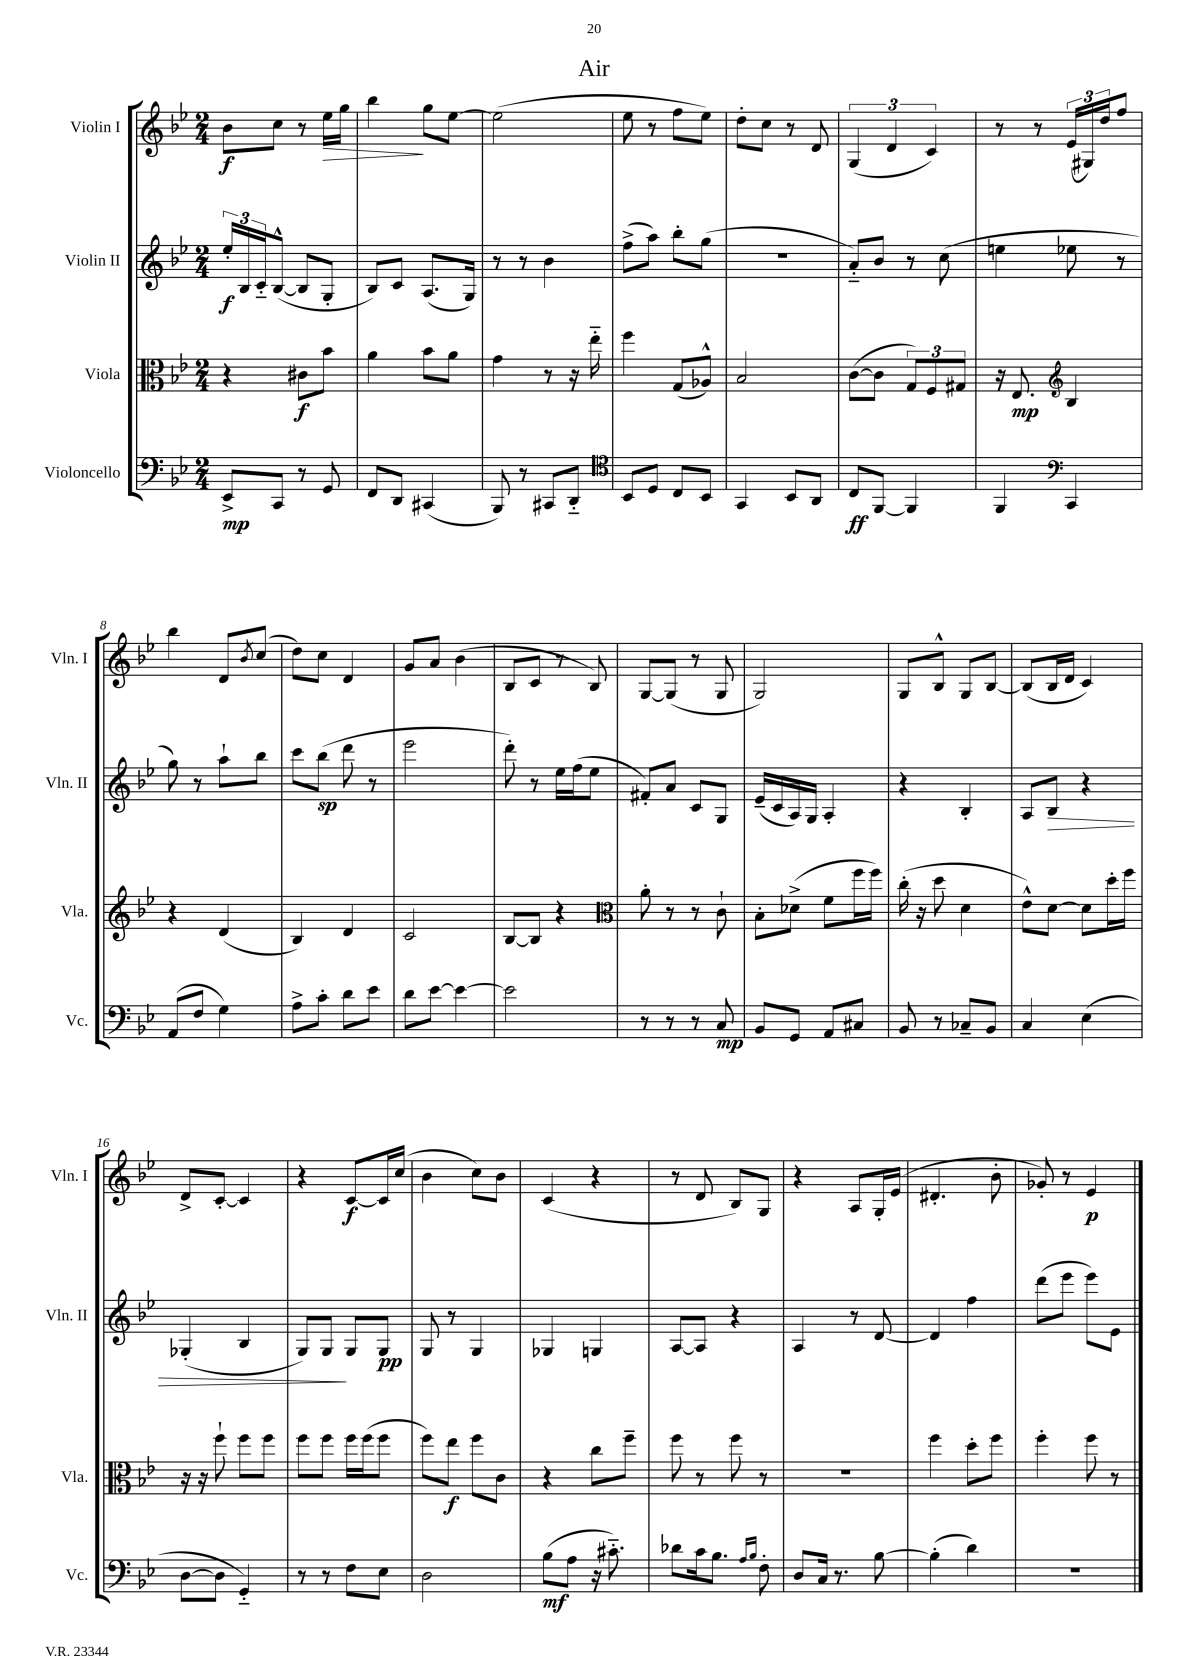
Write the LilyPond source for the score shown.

\header { title = "Air" }
<<
\new StaffGroup <<
\new Staff = "s0" \with { instrumentName = "Violin I" shortInstrumentName = "Vln. I" } {
    \clef treble \key bes \major \numericTimeSignature \time 2/4
    bes'8\f c''8 r8 ees''16\> g''16 |
    bes''4\! g''8 ees''8~ |
    ees''2( |
    ees''8 r8 f''8 ees''8) |
    d''8-. c''8 r8 d'8 |
    \tuplet 3/2 { g4( d'4 c'4) } |
    r8 r8 \tuplet 3/2 { ees'16( gis16) d''16 } f''8 |
    bes''4 d'8 \acciaccatura { bes'8 } c''8( |
    d''8) c''8 d'4 |
    g'8 a'8 bes'4( |
    bes8 c'8 r8 bes8) |
    g8~ g8( r8 g8 |
    g2) |
    g8 bes8-^ g8 bes8~ |
    bes8( bes16 d'16 c'4) |
    d'8-> c'8~-. c'4 |
    r4 c'8~\f c'16 c''16( |
    bes'4 c''8) bes'8 |
    c'4( r4 |
    r8 d'8 bes8) g8 |
    r4 a8 g16-. ees'16( |
    dis'4.-. bes'8-. |
    ges'8-.) r8 ees'4\p \bar "|." |
}
\new Staff = "s1" \with { instrumentName = "Violin II" shortInstrumentName = "Vln. II" } {
    \clef treble \key bes \major \numericTimeSignature \time 2/4
    \tuplet 3/2 { ees''16-.\f bes16 c'16-_ } bes8~-^( bes8 g8-. |
    bes8) c'8 a8.( g16) |
    r8 r8 bes'4 |
    f''8->( a''8) bes''8-. g''8( |
    R2 |
    a'8-_) bes'8 r8 c''8( |
    e''4 ees''8 r8 |
    g''8) r8 a''8-! bes''8 |
    c'''8 bes''8\sp( d'''8 r8 |
    ees'''2 |
    d'''8-.) r8 ees''16 f''16( ees''8 |
    fis'8-.) a'8 c'8 g8 |
    ees'16--( c'16 a16) g16 a4-. |
    r4 bes4-. |
    a8 bes8\> r4 |
    ges4-.( bes4 |
    g8) g8\! g8 g8\pp |
    g8 r8 g4 |
    ges4 g4 |
    a8~ a8 r4 |
    a4 r8 d'8~ |
    d'4 f''4 |
    d'''8( ees'''8 ees'''8) ees'8 \bar "|." |
}
\new Staff = "s2" \with { instrumentName = "Viola" shortInstrumentName = "Vla." } {
    \clef alto \key bes \major \numericTimeSignature \time 2/4
    r4 cis'8\f bes'8 |
    a'4 bes'8 a'8 |
    g'4 r8 r16 ees''16-_ |
    f''4 g8( aes8-^) |
    bes2 |
    c'8~( c'8 \tuplet 3/2 { g8) f8 gis8 } |
    r16 ees8.\mp \clef treble bes4 |
    r4 d'4( |
    bes4) d'4 |
    c'2 |
    bes8~ bes8 r4 |
    \clef alto a'8-. r8 r8 c'8-! |
    bes8-. des'8->( f'8 f''16 f''16) |
    c''16-.( r16 d''8 d'4 |
    ees'8-^) d'8~ d'8 d''16-. f''16 |
    r16 r16 f''8-! f''8 f''8 |
    f''8 f''8 f''16 f''16( f''8 |
    f''8) ees''8\f f''8 c'8 |
    r4 c''8 f''8-- |
    f''8 r8 f''8 r8 |
    R2 |
    f''4 d''8-. f''8 |
    f''4-. f''8 r8 \bar "|." |
}
\new Staff = "s3" \with { instrumentName = "Violoncello" shortInstrumentName = "Vc." } {
    \clef bass \key bes \major \numericTimeSignature \time 2/4
    ees,8->\mp c,8 r8 g,8 |
    f,8 d,8 cis,4( |
    bes,,8) r8 cis,8 d,8-_ |
    \clef tenor bes,8 d8 c8 bes,8 |
    g,4 bes,8 a,8 |
    c8\ff f,8~ f,4 |
    f,4 \clef bass c,4 |
    a,8( f8 g4) |
    a8-> c'8-. d'8 ees'8 |
    d'8 ees'8~ ees'4~ |
    ees'2 |
    r8 r8 r8 c8\mp |
    bes,8 g,8 a,8 cis8 |
    bes,8 r8 ces8-- bes,8 |
    c4 ees4( |
    d8~ d8 g,4-_) |
    r8 r8 f8 ees8 |
    d2 |
    bes8\mf( a8 r16 cis'8.-_) |
    des'8 c'16 bes8. \grace { a16 bes16 } f8-. |
    d8 c16 r8. bes8~ |
    bes4-.( d'4) |
    R2 \bar "|." |
}
>>
>>
